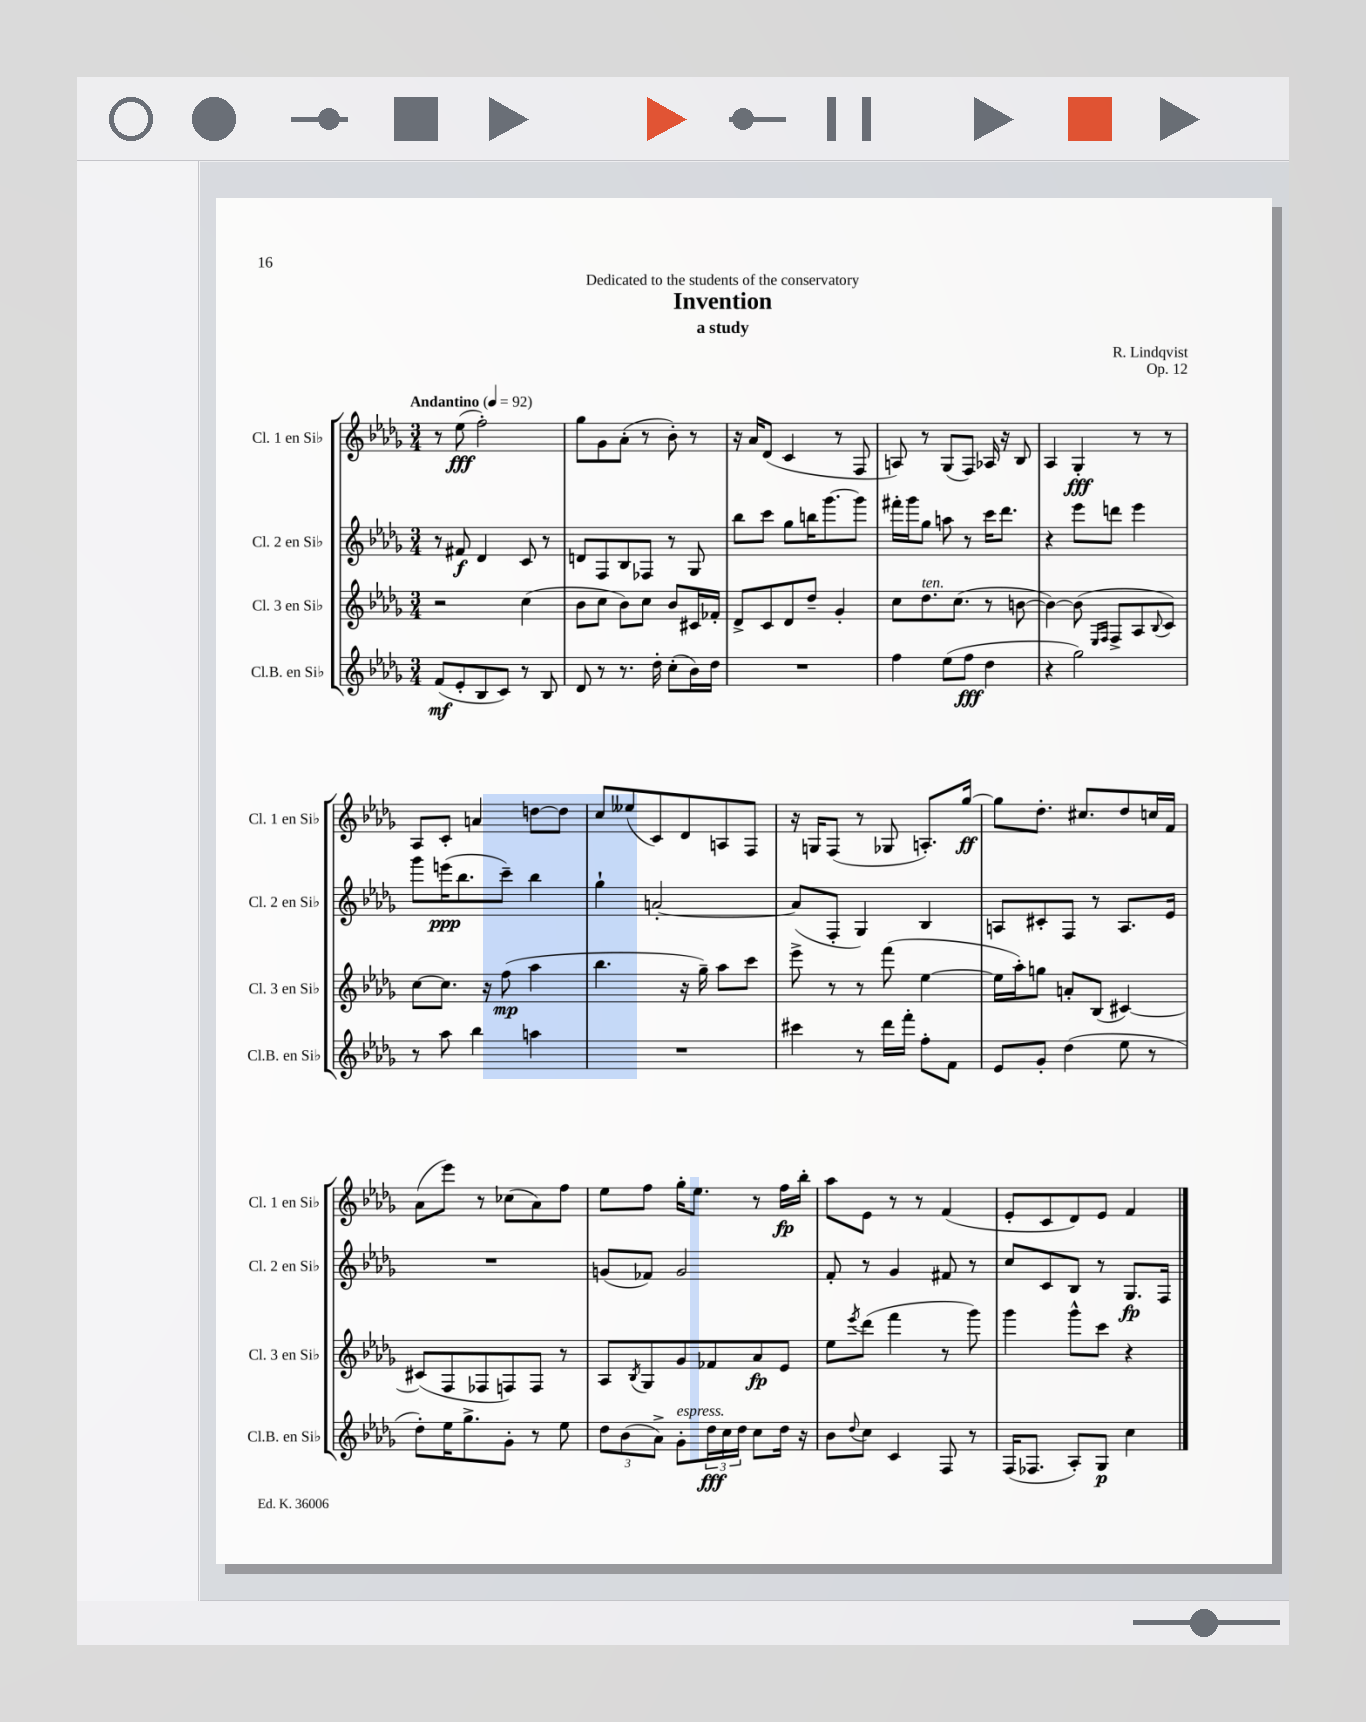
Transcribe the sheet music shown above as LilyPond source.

\header { title = "Invention" composer = "R. Lindqvist" subtitle = "a study" dedication = "Dedicated to the students of the conservatory" opus = "Op. 12" }
<<
\new StaffGroup <<
\new Staff = "s0" \with { instrumentName = "Cl. 1 en Sib" shortInstrumentName = "Cl. 1 en Sib" } {
    \clef treble \key des \major \numericTimeSignature \time 3/4 \tempo "Andantino" 4 = 92
    r8 ees''8\fff( f''2-.) |
    ges''8 ges'8 aes'8-.( r8 bes'8-.) r8 |
    r16 aes'16 des'8( c'4 r8 f8 |
    a8) r8 ges8( f8) aes16 r16 bes8 |
    aes4 ges4-.\fff r8 r8 |
    aes8 c'8-. a'4 d''8~ d''8 |
    c''8 eeses''8( c'8) des'8 a8 f8 |
    r16 g16 f8( r8 ges8 a8.-.) ges''16~\ff |
    ges''8 des''8.-. cis''8. des''8 c''16 f'16 |
    aes'8( ees'''8) r8 ces''8( aes'8) f''8 |
    ees''8 f''8 ges''16-. ees''8. r8 f''16\fp bes''16-. |
    aes''8 ees'8 r8 r8 f'4( |
    ees'8-. c'8 des'8) ees'8 f'4 \bar "|." |
}
\new Staff = "s1" \with { instrumentName = "Cl. 2 en Sib" shortInstrumentName = "Cl. 2 en Sib" } {
    \clef treble \key des \major \numericTimeSignature \time 3/4
    r8 fis'8\f des'4 c'8 r8 |
    d'8 f8 bes8 fes8 r8 ges8 |
    bes''8 c'''8 ges''8 b''16 ges'''8.~ ges'''8 |
    fis'''16-. ges'''16 ges''8 a''8 r8 c'''16 des'''8. |
    r4 ees'''8 d'''8 ees'''4 |
    ges'''8 e'''16\ppp( bes''8. c'''8--) bes''4 |
    ges''4-! a'2~-. |
    a'8( f8-. ges4) bes4 |
    a8 cis'8-. f8 r8 a8. ees'16 |
    R2. |
    g'8( fes'8) g'2 |
    f'8-. r8 ges'4 fis'8 r8 |
    c''8 c'8 bes8 r8 ges8.\fp f16 \bar "|." |
}
\new Staff = "s2" \with { instrumentName = "Cl. 3 en Sib" shortInstrumentName = "Cl. 3 en Sib" } {
    \clef treble \key des \major \numericTimeSignature \time 3/4
    r2 c''4( |
    bes'8 c''8 bes'8) c''8 bes'8 cis'16 fes'16-. |
    des'8-> c'8 des'8 des''8-- ges'4-. |
    c''8 des''8.^\markup { \italic "ten." } c''8.( r8 b'8~ |
    b'4~) b'8( \grace { ees16 f16 } f8-> aes8 \appoggiatura { bes8 } c'8) |
    c''8~ c''8. r16 f''8\mp( aes''4 |
    bes''4. r16 ges''16--) aes''8 c'''8 |
    ees'''8-> r8 r8 f'''8( ees''4~ |
    ees''16 aes''16-.) g''8 a'8-. bes8( cis'4~) |
    cis'8( f8 fes8 f8) f8 r8 |
    aes8 \acciaccatura { bes8 } ges8 ges'8 fes'8 aes'8\fp ees'8 |
    ees''8 \acciaccatura { ees'''8 } des'''8( f'''4 r8 ges'''8) |
    ges'''4 ges'''8-^ c'''8 r4 \bar "|." |
}
\new Staff = "s3" \with { instrumentName = "Cl.B. en Sib" shortInstrumentName = "Cl.B. en Sib" } {
    \clef treble \key des \major \numericTimeSignature \time 3/4
    f'8\mf( ees'8-. bes8 c'8) r8 bes8 |
    des'8 r8 r8. des''16-. c''8-.( bes'16) des''16 |
    R2. |
    f''4 ees''8( f''8\fff des''4 |
    r4 ges''2) |
    r8 aes''8 bes''4 a''4 |
    R2. |
    cis'''4 r8 des'''16 f'''16-. f''8-. f'8 |
    ees'8 ges'8-. des''4( ees''8 r8 |
    des''8-.) ees''16 ges''8.-> ges'8-. r8 ees''8 |
    \tuplet 3/2 { des''8 bes'8( aes'8->) } ges'8-.^\markup { \italic "espress." } \tuplet 3/2 { des''16\fff c''16 des''16 } c''8 des''16 r16 |
    bes'8 \appoggiatura { des''8 } c''8 c'4 f8 r8 |
    f16( fes8. aes8-.) ges8\p c''4 \bar "|." |
}
>>
>>
\layout { \context { \Score \remove "Bar_number_engraver" } }
